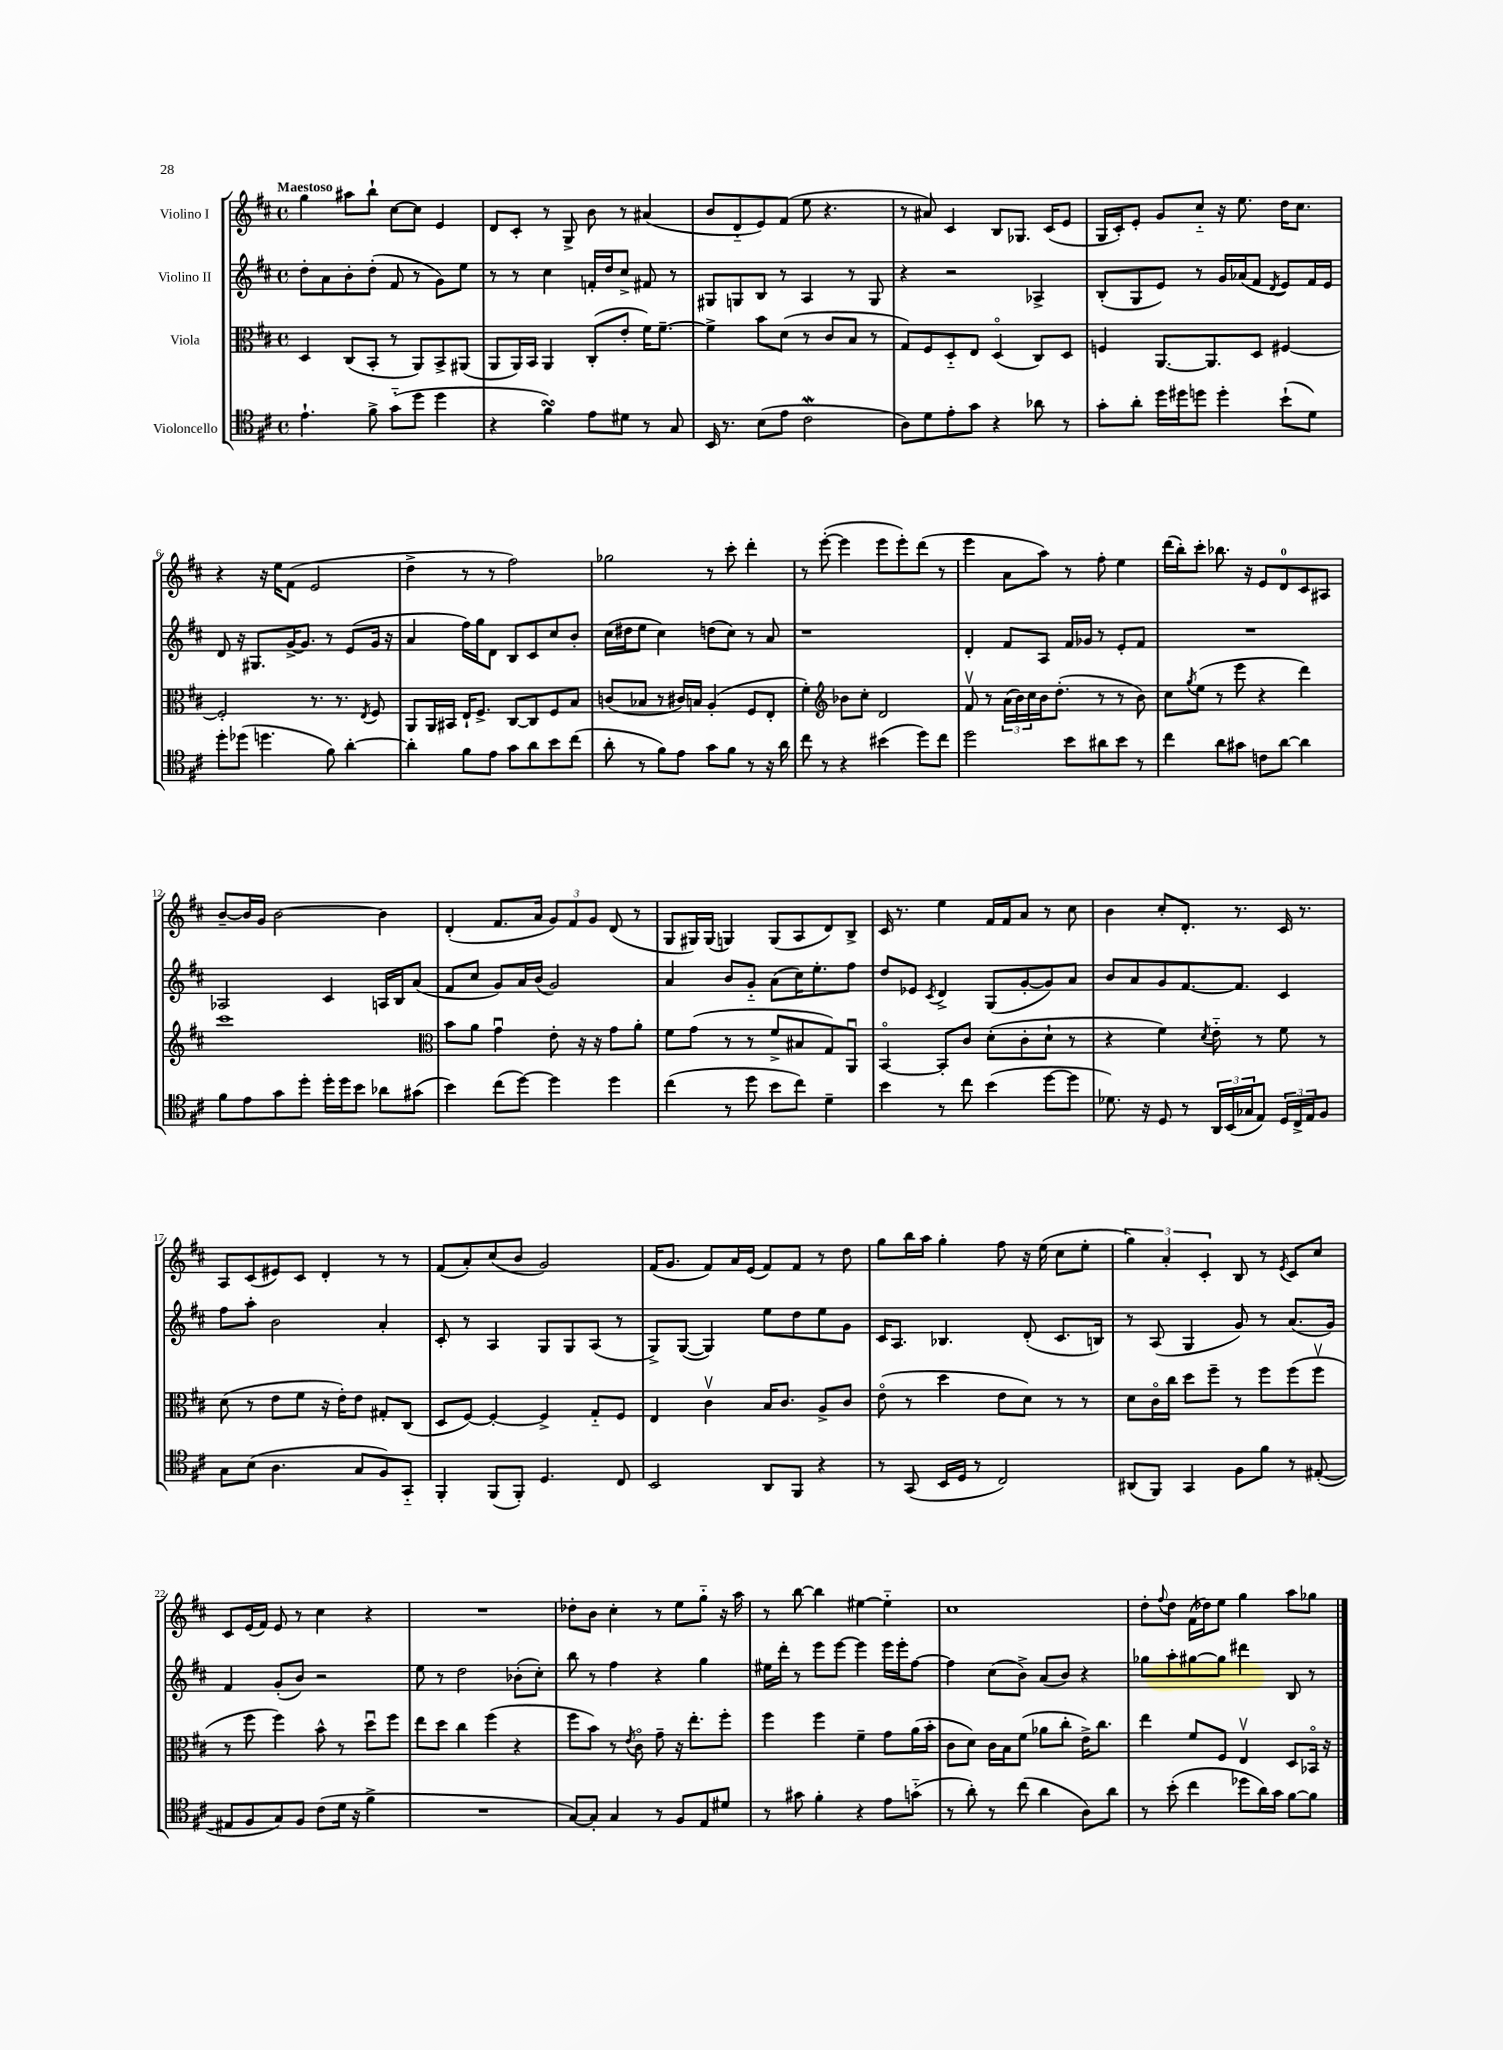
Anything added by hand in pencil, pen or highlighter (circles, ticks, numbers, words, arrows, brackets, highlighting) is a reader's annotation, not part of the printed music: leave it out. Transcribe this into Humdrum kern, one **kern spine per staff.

**kern	**kern	**kern	**kern
*part4	*part3	*part2	*part1
*staff4	*staff3	*staff2	*staff1
*I"Violoncello	*I"Viola	*I"Violino II	*I"Violino I
*clefC4	*clefC3	*clefG2	*clefG2
*k[f#c#]	*k[f#c#]	*k[f#c#]	*k[f#c#]
*M4/4	*M4/4	*M4/4	*M4/4
*met(c)	*met(c)	*met(c)	*met(c)
=1	=1	=1	=1
!	!	!	!LO:TX:a:B:t=Maestoso
4.e`\	4D/	8dd'\L	4gg\
.	.	8a\	.
.	(8C#/L	8b'\	8aa#X\L
8f#^\	8BB'/J	(8dd'\J	8bb`\J
(8g\L	8r	8f#/	[8cc#\L
8dd\J	8AA/L)	8r	8cc#\J]
4dd\	8BB^/	8g\L)	4e/
.	(8AA#X/J	8ee\J	.
=2	=2	=2	=2
4r	8AA/L	8r	8d/L
.	16AA/L)	8r	8c#'/J
.	16BB/JJ	.	.
4f#sSsS\)	4AA/	4cc#\	8r
.	.	.	8G^/
8e\L	(8C#'/L	16fn'/LL	8b\
.	.	16dd/J	.
8d#X\J	8e'/J	8cc#^/J	8r
8r	16f#\KL)	8f#X/	(4a#X/
.	[8.f#~\J	.	.
8G/	.	8r	.
=3	=3	=3	=3
16BB/	4f#^\]	8G#X/L	8b/L
8.r	.	.	.
.	.	8Gn/	8d/
(8B\L	8b\L	8B/J	8e/)
8e\J	(8d\J	8r	(8f#/J
2c#W\	8r	4A/	8ee\
.	8c#/L	.	4.r
.	8B/J	8r	.
.	8r	8G/	.
=4	=4	=4	=4
8A\L)	8G/L)	4r	8r
8d\	8F#/	.	8a#X/)
8e'\	8D/	2r	4c#/
8g\J	8E/J	.	.
4r	(4D/	.	8B/L
.	.	.	8.G-X/J
8a-X\	8C#/L)	4A-X^/	.
.	.	.	(16c#/KL
8r	8D/J	.	8e/J
=5	=5	=5	=5
8g'\L	4Fn/	(8B'/L	16G/LL
.	.	.	16c#'/J)
8a'\J	.	8G/	8e'/J
16dd\LL	[8.AA/L	8e/J)	8g/L
16dd#X\J	.	.	.
8ddn\J	.	8r	8cc#/J
.	8.AA/]	.	.
4dd'\	.	16g/LL	16r
.	.	(16a-X/J	8.ee\
.	8D/J	8f#/J	.
.	.	8qd/	.
(8b`\L	[4F#X/	8e/L)	16dd\KL
.	.	.	8.cc#\J
8d\J)	.	16f#/L	.
.	.	16e/JJ	.
!!LO:LB:g=z
=6	=6	=6	=6
8dd'\L	2F#'/]	8d/	4r
(8dd-X\J	.	16r	.
.	.	8.G#X/L	.
4.ddn\	.	.	16r
.	.	.	16ee\KL
.	.	[16g^/K	(8f#\J
.	.	8.g/J]	.
.	8.r	.	2e/
8f#\)	.	8r	.
.	8.r	.	.
[4a'\	.	(8e/L	.
.	8qE/	.	.
.	8F#/	16g/Jk	.
.	.	16r	.
=7	=7	=7	=7
4a'\]	8AA/L	4a/	4dd^\
.	16AA/L	.	.
.	16BB#X/JJ	.	.
8f#\L	16E`/KL	16ff#\LL)	8r
.	8.F#^/J	16gg\J	.
8e\J	.	8d\J	8r
8g\L	[8C#/L	8B/L	2ff#\)
8a\	8C#/]	8c#/	.
8b\	8F#/	8cc#/	.
(8cc#\J	8B/J	8b'/J	.
=8	=8	=8	=8
8a'\	(8cn/L	(16cc#\LL	2gg-X\
.	.	16dd#X\J	.
8r	8B-X/J	8ee\J	.
8f#\L)	8r	4cc#\)	.
8e\J	16c#X/LL)	.	.
.	16Bn/JJ	.	.
8g\L	(4A'/	(8ddn\L	8r
8f#\J	.	8cc#\J)	8ccc#'\
8r	8F#/L	8r	4ddd'\
16r	8E'/J	8a/	.
16a\	.	.	.
=9	=9	=9	=9
8cc#\	4f#'\)	1r	8r
8r	.	.	([8eee'\
*	*clefG2	*	*
4r	8b-X\L	.	4eee\]
.	8cc#'\J	.	.
(4b#X\	2d/	.	8eee\L
.	.	.	8eee'\)
8dd\L)	.	.	(8ddd\J
8cc#\J	.	.	8r
=10	=10	=10	=10
2dd\	8f#v/	4d'/	4eee\
.	8r	.	.
.	(24a\LL	8f#/L	8a\L
.	24b\)	.	.
.	24cc#\	.	.
.	16b\J	8A/J	8aa\J)
.	(8.dd'\J	.	.
8b\L	.	16f#/LL	8r
.	.	16g-X/JJ	.
8a#X\	8r	8r	8ff#'\
8b\J	8r	8e'/L	4ee\
8r	8b\)	8f#/J	.
=11	=11	=11	=11
4cc#\	8cc#\L	1r	(16ddd\LL
.	.	.	16bb'\J)
.	8qgg/	.	.
.	(8ee\J	.	8ccc#'\J
8a\L	8r	.	8.bb-X\
8g#X\J	8eee\	.	.
.	.	.	16r
8cn\L	4r	.	8e/L
[8a\J	.	.	8d/
4a\]	4ddd\)	.	8c#/
.	.	.	8A#X/J
!!LO:LB:g=z
=12	=12	=12	=12
8f#\L	1ccc#	2A-X/	[8b~/L
8e\	.	.	16b/L]
.	.	.	16g/JJ
8g\	.	.	[2b\
8dd'\J	.	.	.
16dd'\LL	.	4c#/	.
16dd\J	.	.	.
8b\J	.	.	.
8a-X\L	.	16An/LL	4b\]
.	.	16B/J	.
(8g#X\J	.	(8a/J	.
=13	=13	=13	=13
*	*clefC3	*	*
4b\)	8b\L	8f#/L	(4d'/
.	8a\J	8cc#/J	.
(8cc#\L	4gu\	8g/L)	8.f#/L
[8dd\J)	.	16a/L	.
.	.	(16b/JJ	16a/Jk
4dd\]	8e'\	2g/)	12g/L)
.	.	.	12f#/
.	16r	.	.
.	.	.	12g/J
.	16r	.	.
4dd\	8g\L	.	(8d/
.	8a'\J	.	8r
=14	=14	=14	=14
(4cc#\	8f#\L	4a/	8G/L
.	(8g\J	.	16G#X/L)
.	.	.	(16G#/JJ
8r	8r	8b/L	4Gn/)
8dd\	8r	8g/J	.
8b\L	8f#^/L	(8a\L	(8G/L
8cc#\J)	8B#X/	16cc#\K)	8A/
.	.	8.ee'\	.
4d~\	8G/)	.	8d/)
.	8AAu/J	8ff#\J	8B^/J
=15	=15	=15	=15
4b\	[4BB/	8dd/L	16c#/
.	.	.	8.r
.	.	8e-X/J	.
.	.	8qc#/	.
8r	8BB'/L]	4d^/	4ee\
8cc#\	8c#/J	.	.
(4b\	(8d'\L	(8G/L	16f#/LL
.	.	.	16f#/J
.	8c#'\	[8g'/	8a/J
[8dd\L	8d`\J	8g/])	8r
8dd\J]	8r	8a/J	8cc#\
=16	=16	=16	=16
8.d-X\)	4r	8b/L	4b\
.	.	8a/	.
16r	.	.	.
8D/	4f#\)	8g/	8cc#'/L
8r	.	[8.f#/	8.d'/J
.	8qd/	.	.
24AA/LL	8e\	.	.
(24BB/	.	.	.
.	.	8.f#/J]	8.r
24G-X/J	.	.	.
8E/J)	8r	.	.
24D/LL	8f#\	4c#/	16c#/
24C#^/	.	.	.
.	.	.	8.r
24E/J	.	.	.
8F#/J	8r	.	.
!!LO:LB:g=z
=17	=17	=17	=17
8G\L	(8d\	8ff#\L	8A/L
(8B\J	8r	8aa'\J	(8c#/
4.A\	8e\L	2b\	8e#X/)
.	8f#\J	.	8c#/J
.	16r	.	4d'/
.	16e'\KL)	.	.
8G/L	8e\J	.	.
8F#/)	8G#X'/L	4a'/	8r
8GG/J	(8C#/J	.	8r
=18	=18	=18	=18
4FF#'/	8D/L	8c#'/	(8f#/L
.	[8F#/J)	8r	8a'/)
(8FF#/L	4F#'/_	4A/	(8cc#/
8FF#'/J)	.	.	8b/J
4.D/	4F#^/]	8G/L	2g/)
.	.	8G/	.
.	8G/L	(8A/J	.
8C#/	8F#/J	8r	.
=19	=19	=19	=19
2BB/	4E/	8G^/L)	(16f#/KL
.	.	.	8.g/J
.	.	([8G/J	.
.	4c#v\	4G/])	8f#/L)
.	.	.	16a/L
.	.	.	(16e/JJ
8AA/L	16B/KL	8ee\L	8f#/L)
.	8.c#/J	.	.
8FF#/J	.	8dd\	8f#/J
4r	8A^/L	8ee\	8r
.	8c#/J	8g\J	8dd\
=20	=20	=20	=20
8r	(8e\	16c#/KL	8gg\L
.	.	8.A/J	.
(8GG/	8r	.	16bb\L
.	.	.	16aa\JJ
16BB/LL	4dd\	4.B-X/	4gg'\
16D/JJ	.	.	.
8r	.	.	.
2C#/)	8e\L	.	8ff#\
.	8d\J)	(8d'/	16r
.	.	.	(16ee\
.	8r	8.c#/L	8cc#\L
.	8r	.	8ee'\J
.	.	16Bn/Jk)	.
=21	=21	=21	=21
(8AA#X/L	8d\L	8r	6gg\)
8FF#/J)	16c#\L	(8A/	.
.	.	.	6a'/
.	16cc#\JJ	.	.
4GG/	8dd\L	4G/	.
.	.	.	6c#'/
.	8ff#~\J	.	.
8F#\L	8r	8g/)	8B/
8f#\J	8ff#\L	8r	8r
.	.	.	8qe/
8r	(8ff#\	(8.a/L	8c#/L
([8E#X'/	8ff#v\J	.	8cc#/J
.	.	16g/Jk)	.
!!LO:LB:g=z
=22	=22	=22	=22
8E#X/L]	8r	4f#/	8c#/L
8F#/	8ff#\	.	(16e/L
.	.	.	16f#/JJ)
8G/)	4ff#\)	(8g'/L	8e/
8F#/J	.	8b/J)	8r
(8c#\L	8b^^\	2r	4cc#\
16d\Jk	8r	.	.
16r	.	.	.
4f#^\	8ddu\L	.	4r
.	8ff#\J	.	.
=23	=23	=23	=23
1r	8ee\L	8ee\	1r
.	8dd\J	8r	.
.	4cc#\	2dd\	.
.	(4ff#\	.	.
.	4r	(8b-X'\L	.
.	.	8cc#'\J)	.
=24	=24	=24	=24
[8G/L)	8ff#\L	8bb\	8dd-X'\L
8G'/J]	8b\J)	8r	8b\J
4G/	8r	4ff#\	4cc#'\
.	8qe/	.	.
.	8c#\	.	.
8r	8g~\	4r	8r
8F#/L	16r	.	8ee\L
.	8.ee'\L	.	.
8E/	.	4gg\	8gg\J
8d#X/J	8ff#'\J	.	16r
.	.	.	16aa\
=25	=25	=25	=25
8r	4ff#\	16ee#X\LL	8r
.	.	16ddd'\JJ	.
8g#X\	.	8r	[8bb\
4f#'\	4ff#\	8eee\L	4bb\]
.	.	[8eee\J	.
4r	4f#~\	4eee\]	[4ee#X\
8e\L	8g\L	16eee\LL	4ee#\]
.	.	16eee'\J	.
(8gn\J	(16a\L	[8ff#\J	.
.	16b'\JJ	.	.
=26	=26	=26	=26
8r	8c#\L	4ff#\]	1cc#
8a'\)	8d\J)	.	.
8r	16c#\LL	(8cc#\L	.
.	16B\J	.	.
(8cc#\	(8f#\J	8b^\J)	.
4a\	8a-X\L	(8a/L	.
.	8cc#'\J	8b/J)	.
8A\L)	16e^\KL)	4r	.
.	8.cc#\J	.	.
8a\J	.	.	.
=27	=27	=27	=27
8r	4ee\	8gg-X\L	8dd'\L
.	.	.	8qqff#/
(8b'\	.	8aa'\	8dd\J
4cc#\	8f#/L	[8gg#X\	(16f#\LL
.	.	.	16dd-X\J)
.	8F#/J	8gg#\J]	8ee\J
8dd-X\L	4Ev/	4ddd#X\	4gg\
16a\L)	.	.	.
16g\JJ	.	.	.
[8f#\L	8D/L	8B/	8aa\L
8f#\J]	16BB-X/Jk	8r	8gg-X\J
.	16r	.	.
==	==	==	==
*-	*-	*-	*-
